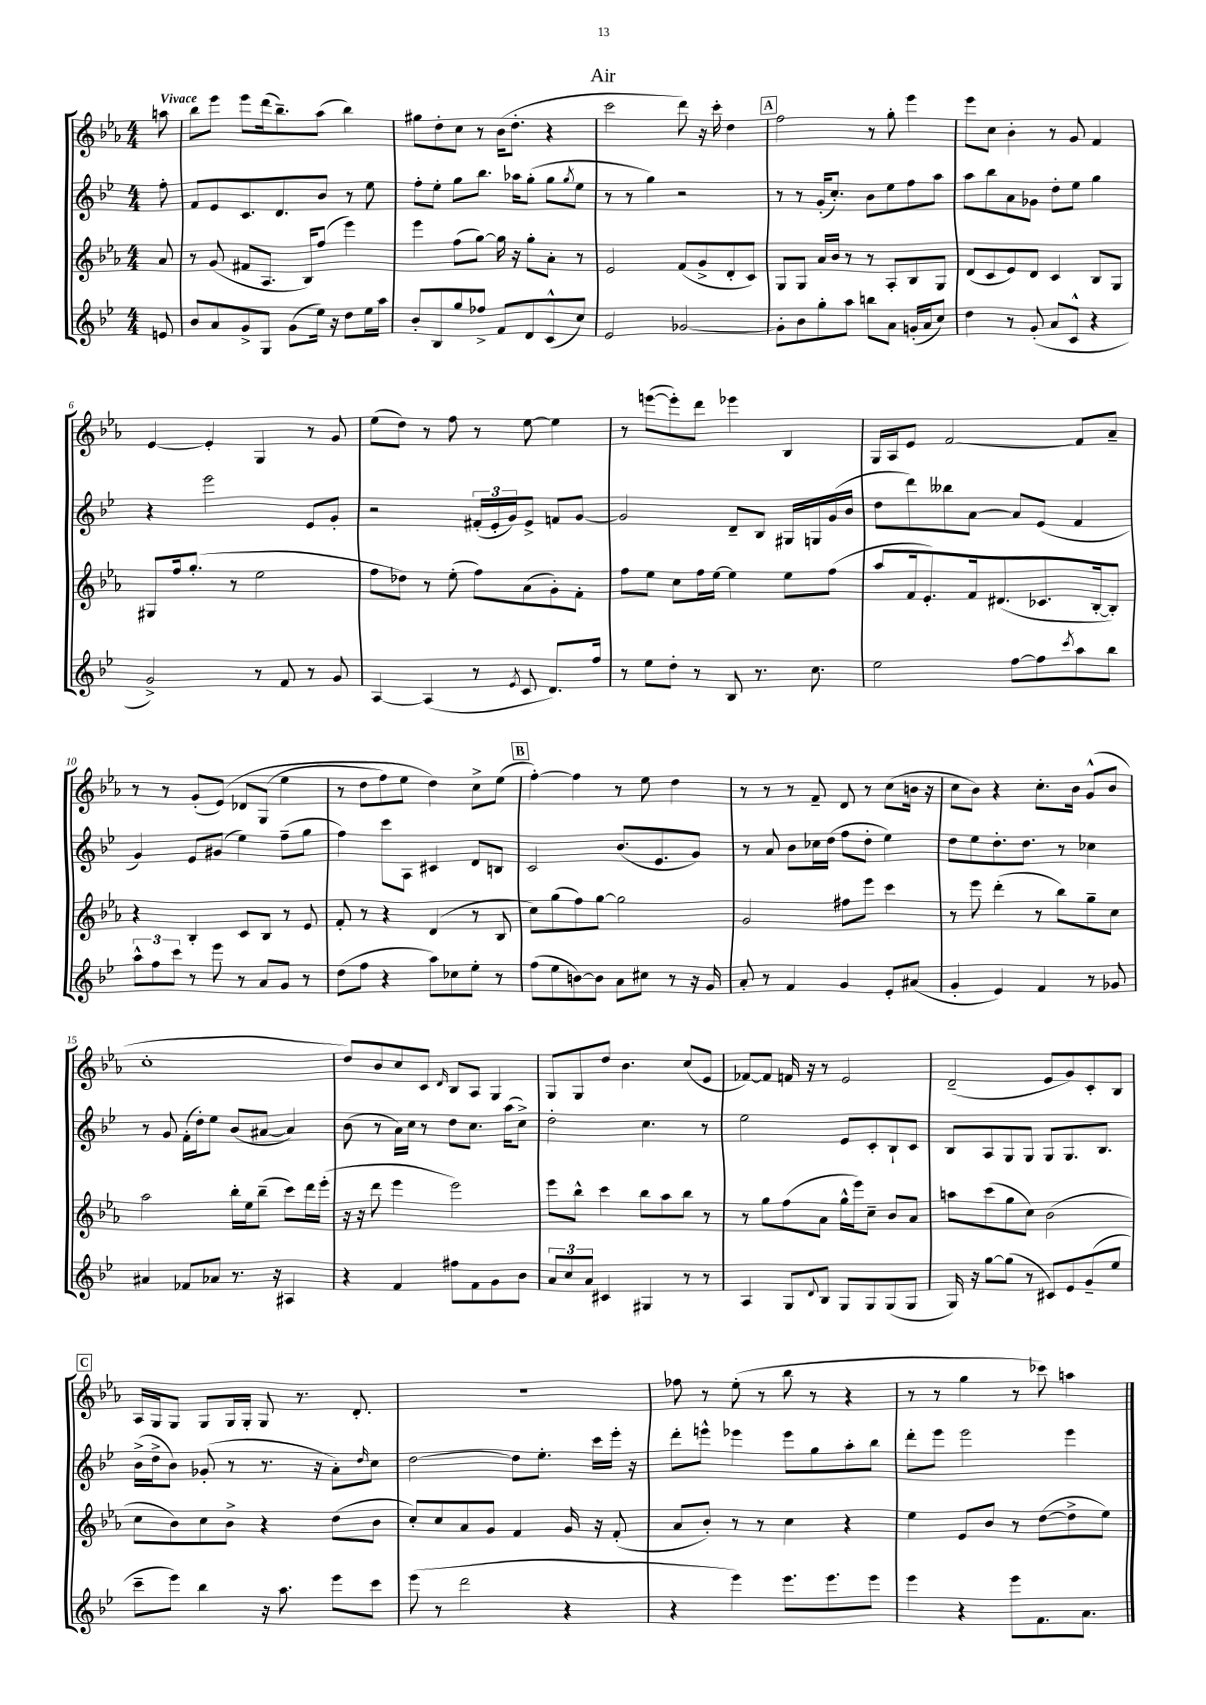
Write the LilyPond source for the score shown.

\header { title = "Air" }
<<
\new StaffGroup <<
\new Staff = "s0" {
    \clef treble \key ees \major \numericTimeSignature \time 4/4 \partial 8 \tempo "Vivace"
    a''8 |
    bes''8 ees'''8 ees'''8 d'''16( bes''8.--) aes''8( bes''4) |
    gis''8 d''8-. c''8 r8 bes'16( d''8.-. r4 |
    c'''2 d'''8) r16 c'''16-. d''4 |
    \mark \markup { \box "A" } f''2 r8 g''8-. ees'''4 |
    ees'''8 c''8 bes'4-. r8 g'8 f'4 |
    ees'4~ ees'4-. g4 r8 g'8 |
    ees''8( d''8) r8 f''8 r8 ees''8~ ees''4 |
    r8 e'''8~( e'''8-.) d'''8 ees'''4 bes4 |
    g16 aes16 ees'8 f'2~ f'8 aes'8-- |
    r8 r8 g'8-.( ees'8)\( des'8 g8( ees''4 |
    r8 d''8 f''8) ees''8 d''4\) c''8-> ees''8( |
    \mark \markup { \box "B" } f''4~-.) f''4 r8 ees''8 d''4 |
    r8 r8 r8 f'8-- d'8 r8 c''8( b'16 r16 |
    c''8 bes'8) r4 c''8.-. bes'16 g'8-^( bes'8 |
    c''1-. |
    d''8) bes'8 c''8 c'8 \grace { d'16 } bes8 aes8 g4 |
    g8 g8 d''8 bes'4. c''8( ees'8 |
    fes'8~) fes'8 f'16 r16 r8 ees'2 |
    d'2--( ees'8 g'8) c'8-. bes8 |
    \mark \markup { \box "C" } aes16 g16 g8 g8 g16 g16-. g8 r8. d'8.-. |
    R1 |
    fes''8 r8 ees''8-.( r8 bes''8 r8 r4 |
    r8 r8 g''4 r8 ces'''8) a''4 \bar "|." |
}
\new Staff = "s1" {
    \clef treble \key bes \major \numericTimeSignature \time 4/4 \partial 8
    f''8-. |
    f'8 ees'8 c'8. d'8. bes'8 r8 ees''8 |
    f''8-. ees''8-. g''8 bes''8. aes''16 g''8-.( g''8 \acciaccatura { g''8 } ees''8 |
    r8 r8 g''4) r2 |
    \mark \markup { \box "A" } r8 r8 g'16-.( c''8.-.) bes'8 ees''8 f''8 a''8 |
    a''8 bes''8 a'8 ges'8 d''8-. ees''8 g''4 |
    r4 ees'''2 ees'8 g'8-. |
    r2 \tuplet 3/2 { fis'16-.( ees'16-. g'16) } ees'8-> f'8 g'8~ |
    g'2 d'8-- bes8 gis16 g16 g'16( bes'16 |
    d''8 d'''8) beses''8 a'8~ a'8 ees'8( f'4 |
    g'4) ees'8 gis'8( ees''4) f''8--( g''8 |
    f''4) c'''8 a8 cis'4 d'8 b8 |
    \mark \markup { \box "B" } c'2 bes'8.( ees'8. g'8) |
    r8 a'8 bes'8 ces''16 d''16( f''8 d''8-. ees''4) |
    d''8 ees''8 d''8.-. d''8. r8 ces''4 |
    r8 g'8 f'16-.( d''16-.) ees''8 bes'8( ais'8~ ais'4) |
    bes'8( r8 a'16) c''16 r8 d''8 c''8. a''16( c''8->) |
    d''2-. c''4. r8 |
    ees''2 ees'8 c'8-. bes8-! c'8 |
    bes8 a8 g8 g8 g8 g8. bes8. |
    \mark \markup { \box "C" } bes'16->( d''16-> bes'8) ges'8-.( r8 r8. r16 a'8-.) \grace { d''16 } c''8 |
    d''2~ d''8 ees''8.-. c'''16 ees'''16-. r16 |
    d'''8-. e'''8-^ ees'''4 ees'''8 g''8 a''8-. bes''8 |
    d'''8-. ees'''8 ees'''2 ees'''4 \bar "|." |
}
\new Staff = "s2" {
    \clef treble \key ees \major \numericTimeSignature \time 4/4 \partial 8
    aes'8 |
    r8 g'8( fis'8 aes8. bes16) f''8( ees'''4) |
    ees'''4 f''8( g''8~) g''16 r16 g''8-. aes'8-. r8 |
    ees'2 f'8( g'8-> d'8-. c'8) |
    \mark \markup { \box "A" } g8 g8 aes'16 bes'16 r8 r8 aes8-. bes8 g8 |
    d'8( c'8 ees'8) d'8 c'4 bes8 g8 |
    gis8 f''16 g''8.-.( r8 ees''2 |
    f''8 des''8) r8 ees''8-.( f''8) aes'8( g'8-.) f'8-. |
    f''8 ees''8 c''8 f''16 ees''16~ ees''4 ees''8 f''8( |
    aes''8 f'16 ees'8.-.) f'16 dis'8.( ces'8. bes16~-. bes8-.) |
    r4 bes4-. c'8 bes8 r8 ees'8 |
    f'8-. r8 r4 d'4( r8 bes8 |
    \mark \markup { \box "B" } c''8) g''8( f''8) g''8~ g''2 |
    g'2 fis''8 ees'''8 c'''4 |
    r8 ees'''8 d'''4-.( r8 bes''8) g''8-- c''8 |
    aes''2 bes''16-. ees''16 bes''8--( c'''8) d'''16 ees'''16-.( |
    r16 r16 d'''8 ees'''4 ees'''2) |
    ees'''8 bes''8-^ c'''4 bes''8 aes''8 bes''8 r8 |
    r8 g''8 f''8( aes'8 g''16-^ ees'''16) c''8-- bes'8 aes'8 |
    a''8 c'''8( g''8 c''8) bes'2( |
    \mark \markup { \box "C" } c''8 bes'8) c''8 bes'8-> r4 d''8( bes'8 |
    c''8-.) c''8 aes'8 g'8 f'4 g'16 r16 f'8-.( |
    aes'8 bes'8-.) r8 r8 c''4 r4 |
    ees''4 ees'8 bes'8 r8 d''8~( d''8-> ees''8) \bar "|." |
}
\new Staff = "s3" {
    \clef treble \key bes \major \numericTimeSignature \time 4/4 \partial 8
    e'8 |
    bes'8 a'8 g'8-> g8 g'8( ees''16) r16 d''8 ees''16 a''16 |
    bes'8-. bes8 g''8 fes''8-> f'8 d'8 c'8-^( c''8) |
    ees'2 ges'2~ |
    \mark \markup { \box "A" } ges'8-. bes'8 g''8-. a''8 b''8 a'8 g'16-.( a'16 c''8) |
    d''4 r8 g'8-.( a'8 c'8-^ r4 |
    g'2->) r8 f'8 r8 g'8 |
    a4~ a4( r8 \acciaccatura { ees'8 } c'8 d'8.) f''16 |
    r8 ees''8 d''8-. r8 bes8 r8. c''8. |
    ees''2 f''8~ f''8 \acciaccatura { c'''8 } a''8 bes''8 |
    \tuplet 3/2 { a''8-^ f''8 c'''8 } r8 ees'''8 r8 a'8 g'8 r8 |
    d''8( f''8 r4 a''8) ces''8 ees''8-. r8 |
    \mark \markup { \box "B" } f''8( ees''8 b'8~) b'8 a'8 cis''8 r8 r16 g'16 |
    a'8-. r8 f'4 g'4 ees'8-. ais'8( |
    g'4-. ees'4) f'4 r8 ges'8 |
    ais'4 fes'8 aes'8 r8. r16 ais4 |
    r4 f'4 fis''8 f'8 g'8 bes'8 |
    \tuplet 3/2 { a'8 c''8 a'8 } cis'4 gis4 r8 r8 |
    a4 g8 \appoggiatura { d'8 } bes8 g8 g8 g8( g8 |
    g16) r16 g''8~ g''8( r8 cis'8) ees'8 g'8--( ees''8 |
    \mark \markup { \box "C" } c'''8-- ees'''8) bes''4 r16 a''8. ees'''8 c'''8 |
    ees'''8( r8 d'''2 r4 |
    r4 ees'''4) ees'''8. ees'''8. ees'''8 |
    ees'''4 r4 ees'''8 f'8. a'8. \bar "|." |
}
>>
>>
